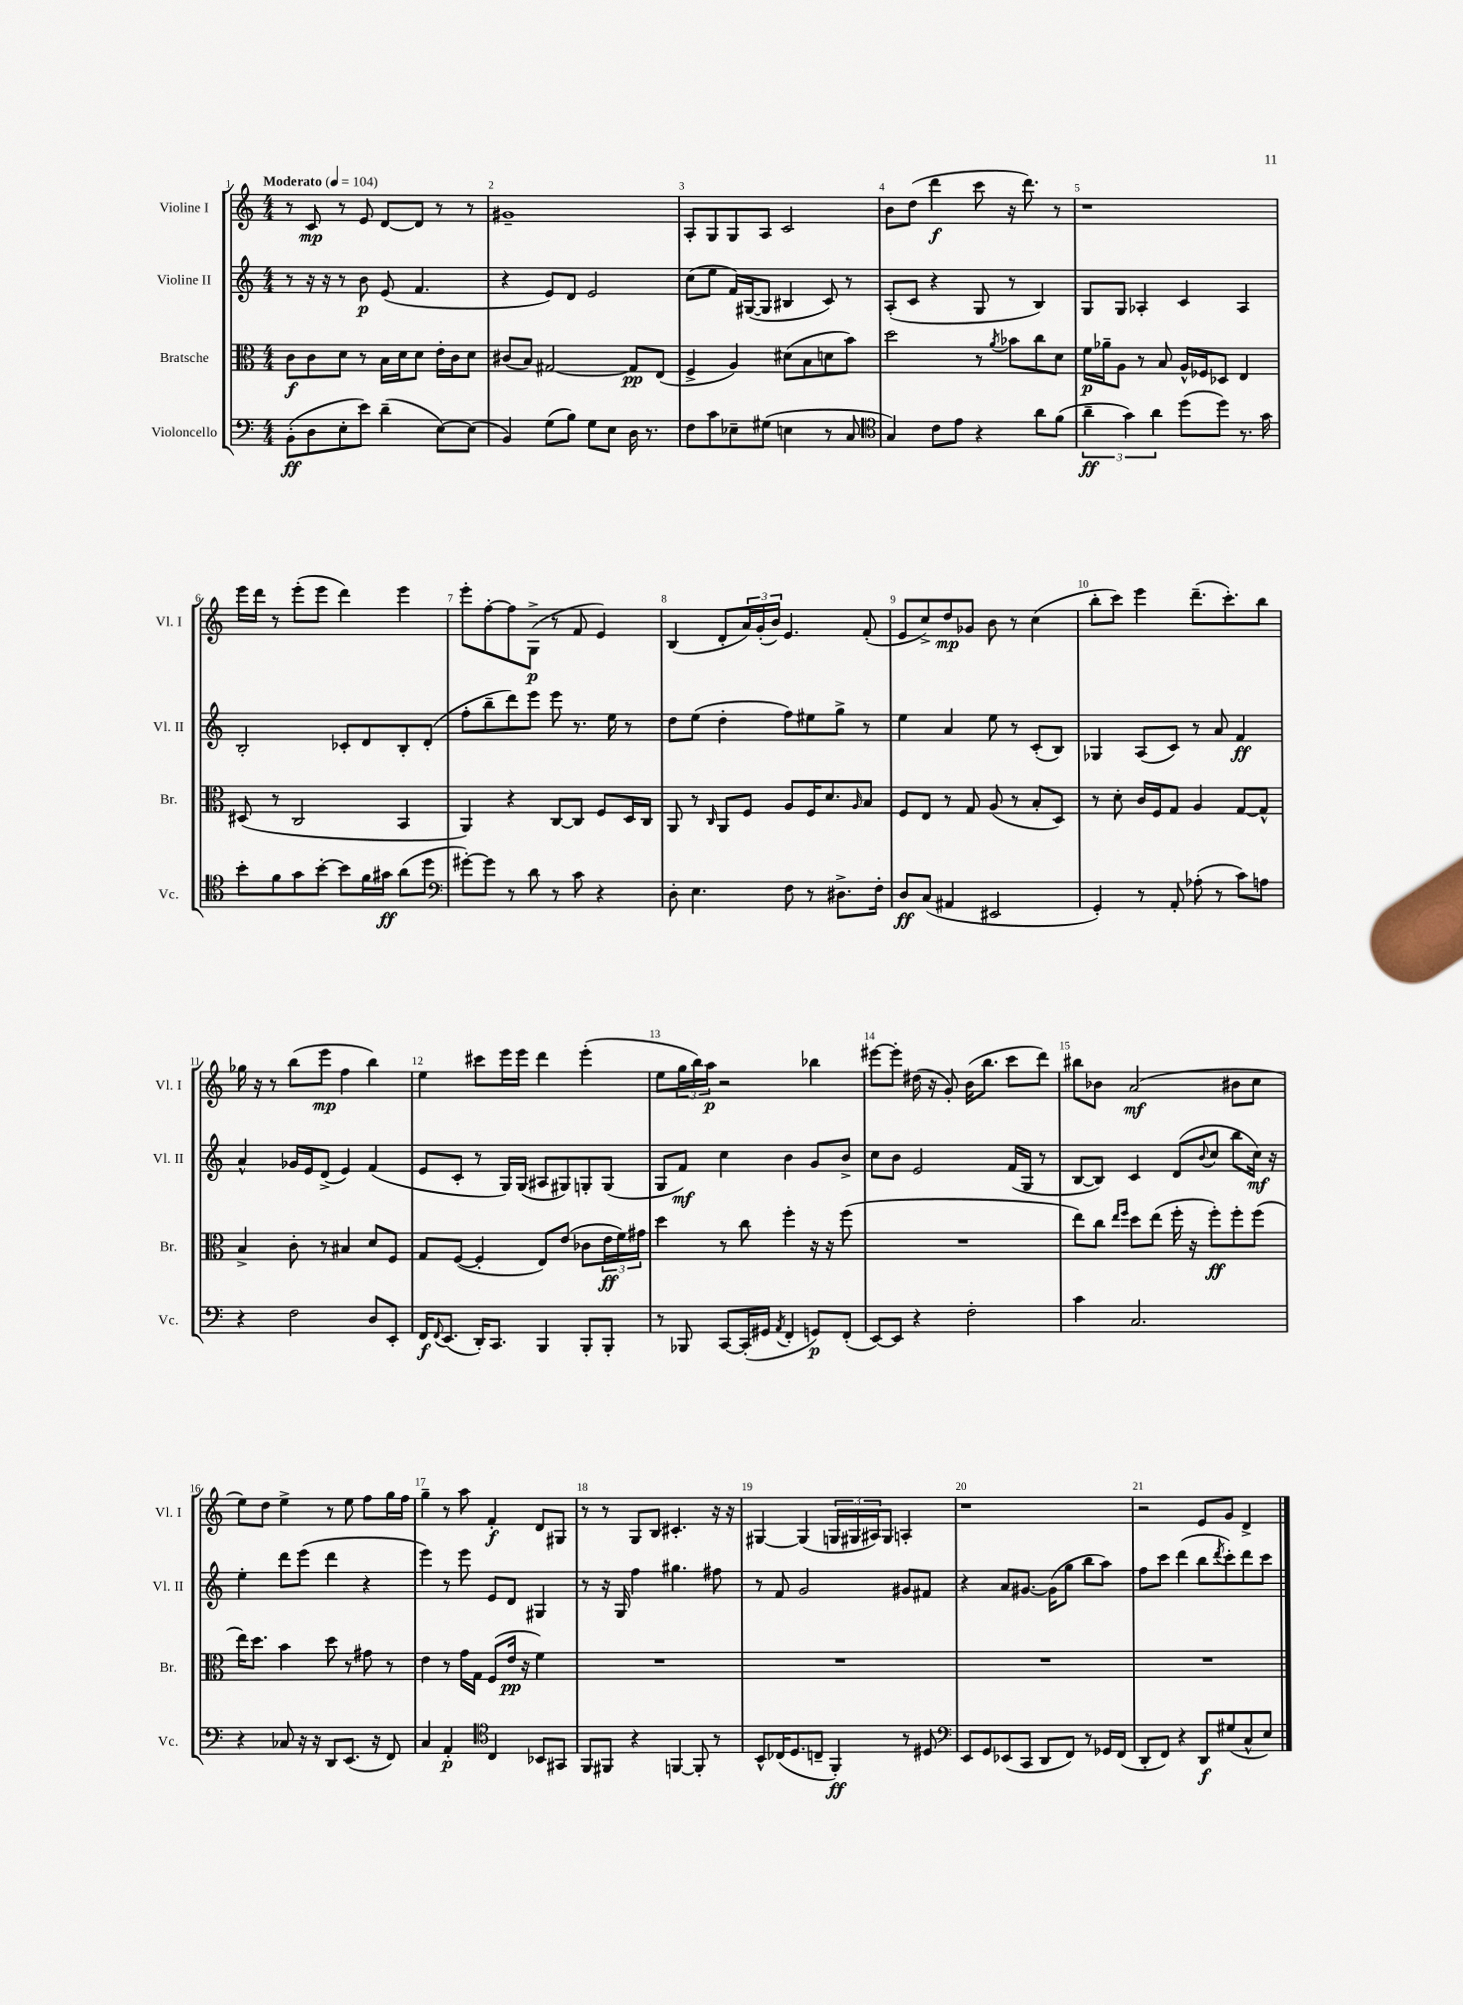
<<
\new StaffGroup <<
\new Staff = "s0" \with { instrumentName = "Violine I" shortInstrumentName = "Vl. I" } {
    \clef treble \key c \major \numericTimeSignature \time 4/4 \tempo "Moderato" 4 = 104
    r8 c'8\mp r8 e'8 d'8~ d'8 r8 r8 |
    gis'1-- |
    a8-. g8 g8 a8 c'2 |
    b'8 d''8( d'''4\f c'''8 r16 d'''8.) r8 |
    r1 |
    e'''16 d'''16 r8 e'''8-.( e'''8 d'''4) e'''4 |
    e'''8-. f''8~-. f''8 g8->\p( r8 f'8 e'4) |
    b4( d'8-. \tuplet 3/2 { a'16) g'16-.( b'16) } e'4. f'8-.( |
    e'8 c''8->) d''8\mp ges'8 b'8 r8 c''4( |
    b''8-. c'''8) e'''4 d'''8.--( c'''8.-.) b''8 |
    ges''16 r16 r8 b''8( e'''8\mp f''4 b''4) |
    e''4 cis'''8 e'''16 e'''16 d'''4 e'''4-.( |
    e''8 \tuplet 3/2 { g''16 b''16) a''16\p } r2 bes''4 |
    eis'''8~ eis'''8-. dis''16( r16 g'8-.) b'16( b''8. c'''8 d'''8) |
    bis''8 bes'8 a'2\mf( bis'8 c''8 |
    e''8) d''8 e''4-> r8 e''8 f''8 g''16 f''16 |
    g''4-- r8 a''8 f'4-.\f d'8 gis8 |
    r8 r8 g8 b8 cis'4.-. r16 r16 |
    gis4~ gis4( \tuplet 3/2 { g16 gis16 ais16) } gis8 a4-. |
    r1 |
    r2 e'8 g'8 d'4-> \bar "|." |
}
\new Staff = "s1" \with { instrumentName = "Violine II" shortInstrumentName = "Vl. II" } {
    \clef treble \key c \major \numericTimeSignature \time 4/4
    r8 r16 r16 r8 b'8\p e'8( f'4. |
    r4 e'8) d'8 e'2 |
    c''8( e''8 f'16) gis16~( gis8 bis4 c'8) r8 |
    a8-.( c'8 r4 g8 r8 b4) |
    g8 g8 aes4-. c'4 aes4 |
    b2-. ces'8-. d'8 b8-. d'8-.( |
    f''8-. b''8-- d'''8) e'''8 e'''8 r8. e''16 r8 |
    d''8 e''8( d''4-. f''8) eis''8 g''8-> r8 |
    e''4 a'4 e''8 r8 c'8-.( b8) |
    ges4 a8( c'8) r8 a'8 f'4\ff |
    a'4-^ ges'16 e'16 d'8->( e'4) f'4( |
    e'8 c'8-. r8 g16) g16( ais8 gis8) g8-. g8( |
    g8 f'8\mf) c''4 b'4 g'8 b'8-> |
    c''8 b'8 e'2 f'16( g16 r8 |
    b8~ b8) c'4 d'8( \appoggiatura { b'8 } c''8 b''8 c''16\mf) r16 |
    e''4-. d'''8 e'''8( d'''4 r4 |
    e'''4) r8 e'''8 e'8 d'8 gis4 |
    r8 r16 g16 f''4 gis''4. fis''8 |
    r8 f'8 g'2 gis'8 fis'8 |
    r4 a'8 gis'8.~ gis'16( g''8 b''8 a''8) |
    f''8 c'''8 d'''4( b''8 \acciaccatura { d'''8 } c'''8-.) d'''8 c'''8 \bar "|." |
}
\new Staff = "s2" \with { instrumentName = "Bratsche" shortInstrumentName = "Br." } {
    \clef alto \key c \major \numericTimeSignature \time 4/4
    c'8\f c'8 d'8 r8 b16 d'16 d'8 e'16-. c'16 d'8 |
    cis'8( b8) gis2~ gis8\pp e8( |
    f4-> a4) dis'8( b8 d'8 b'8) |
    d''2 r8 \acciaccatura { a'8 } bes'8 c''8 d'8 |
    f'16\p aes'16-- a8 r8 b8 a16-^ fes16 des8 e4 |
    dis8( r8 c2 b,4 |
    a,4) r4 c8~ c8 f8 d16 c16 |
    a,8 r8 \grace { c16 } a,8 f8 a8 f16 d'8. \grace { a16 } b8 |
    f8 e8 r8 g8 a8( r8 b8-. d8) |
    r8 d'8-. c'16 f16 g8 a4 g8~ g8-^ |
    b4-> c'8-. r8 bis4 d'8 f8 |
    g8 f8~( f4-. e8) e'8( ces'8 \tuplet 3/2 { e'16\ff f'16) gis'16 } |
    d''4 r8 c''8 f''4-. r16 r16 f''8( |
    R1 |
    e''8) c''8 \grace { e''16 f''16 } d''8 e''8( f''16-. r16 f''8-.\ff) f''8-. f''8( |
    e''16) d''8. b'4 d''8 r8 gis'8 r8 |
    e'4 r8 g'16 g16 f8( e'16\pp r16 f'4) |
    R1 |
    R1 |
    R1 |
    R1 \bar "|." |
}
\new Staff = "s3" \with { instrumentName = "Violoncello" shortInstrumentName = "Vc." } {
    \clef bass \key c \major \numericTimeSignature \time 4/4
    b,8-.\ff( d8 e8-. e'8) d'4--( e8~) e8( |
    b,4) g8( b8) g8 e8 d16 r8. |
    f8 c'8 ees8-- gis8( e4 r8 c8 |
    \clef tenor g4) c'8 e'8 r4 a'8 f'8( |
    \tuplet 3/2 { a'4--\ff g'4) a'4 } d''8( d''8) r8. g'16 |
    b'8-. f'8 g'8 b'8~-. b'8 f'16 gis'16\ff a'8( d''8 |
    \clef bass gis'8~-.) gis'8 r8 d'8 r8 c'8 r4 |
    d8-. e4. f8 r8 dis8.-> f16-. |
    d8\ff c8( ais,4 eis,2 |
    g,4-.) r8 a,8-. aes8-.( r8 c'8) a8 |
    r4 f2 d8 e,8-. |
    f,16\f \appoggiatura { f,8 } e,8.( d,16-.) c,8. b,,4 b,,8-. b,,8-. |
    r8 bes,,8 c,8~ c,16-.( gis,16 \acciaccatura { a,8 } f,4-. g,8\p) f,8-.( |
    e,8~) e,8 r4 f2-. |
    c'4 c2. |
    r4 ces8 r16 r16 d,8 e,8.( r16 f,8) |
    c4 a,4-.\p \clef tenor c4 bes,8 gis,8 |
    f,8 fis,8 r4 f,4~ f,8-. r8 |
    b,8-^ ces16( d8. c8-- f,4-.\ff) r8 dis8 |
    \clef bass e,8 g,8 ees,8( c,8 d,8 f,8) r8 ges,16 f,16( |
    d,8-. f,8) r4 d,8\f gis8( c8-^ e8) \bar "|." |
}
>>
>>
\layout { \context { \Score \override BarNumber.break-visibility = ##(#f #t #t) barNumberVisibility = #all-bar-numbers-visible } }
